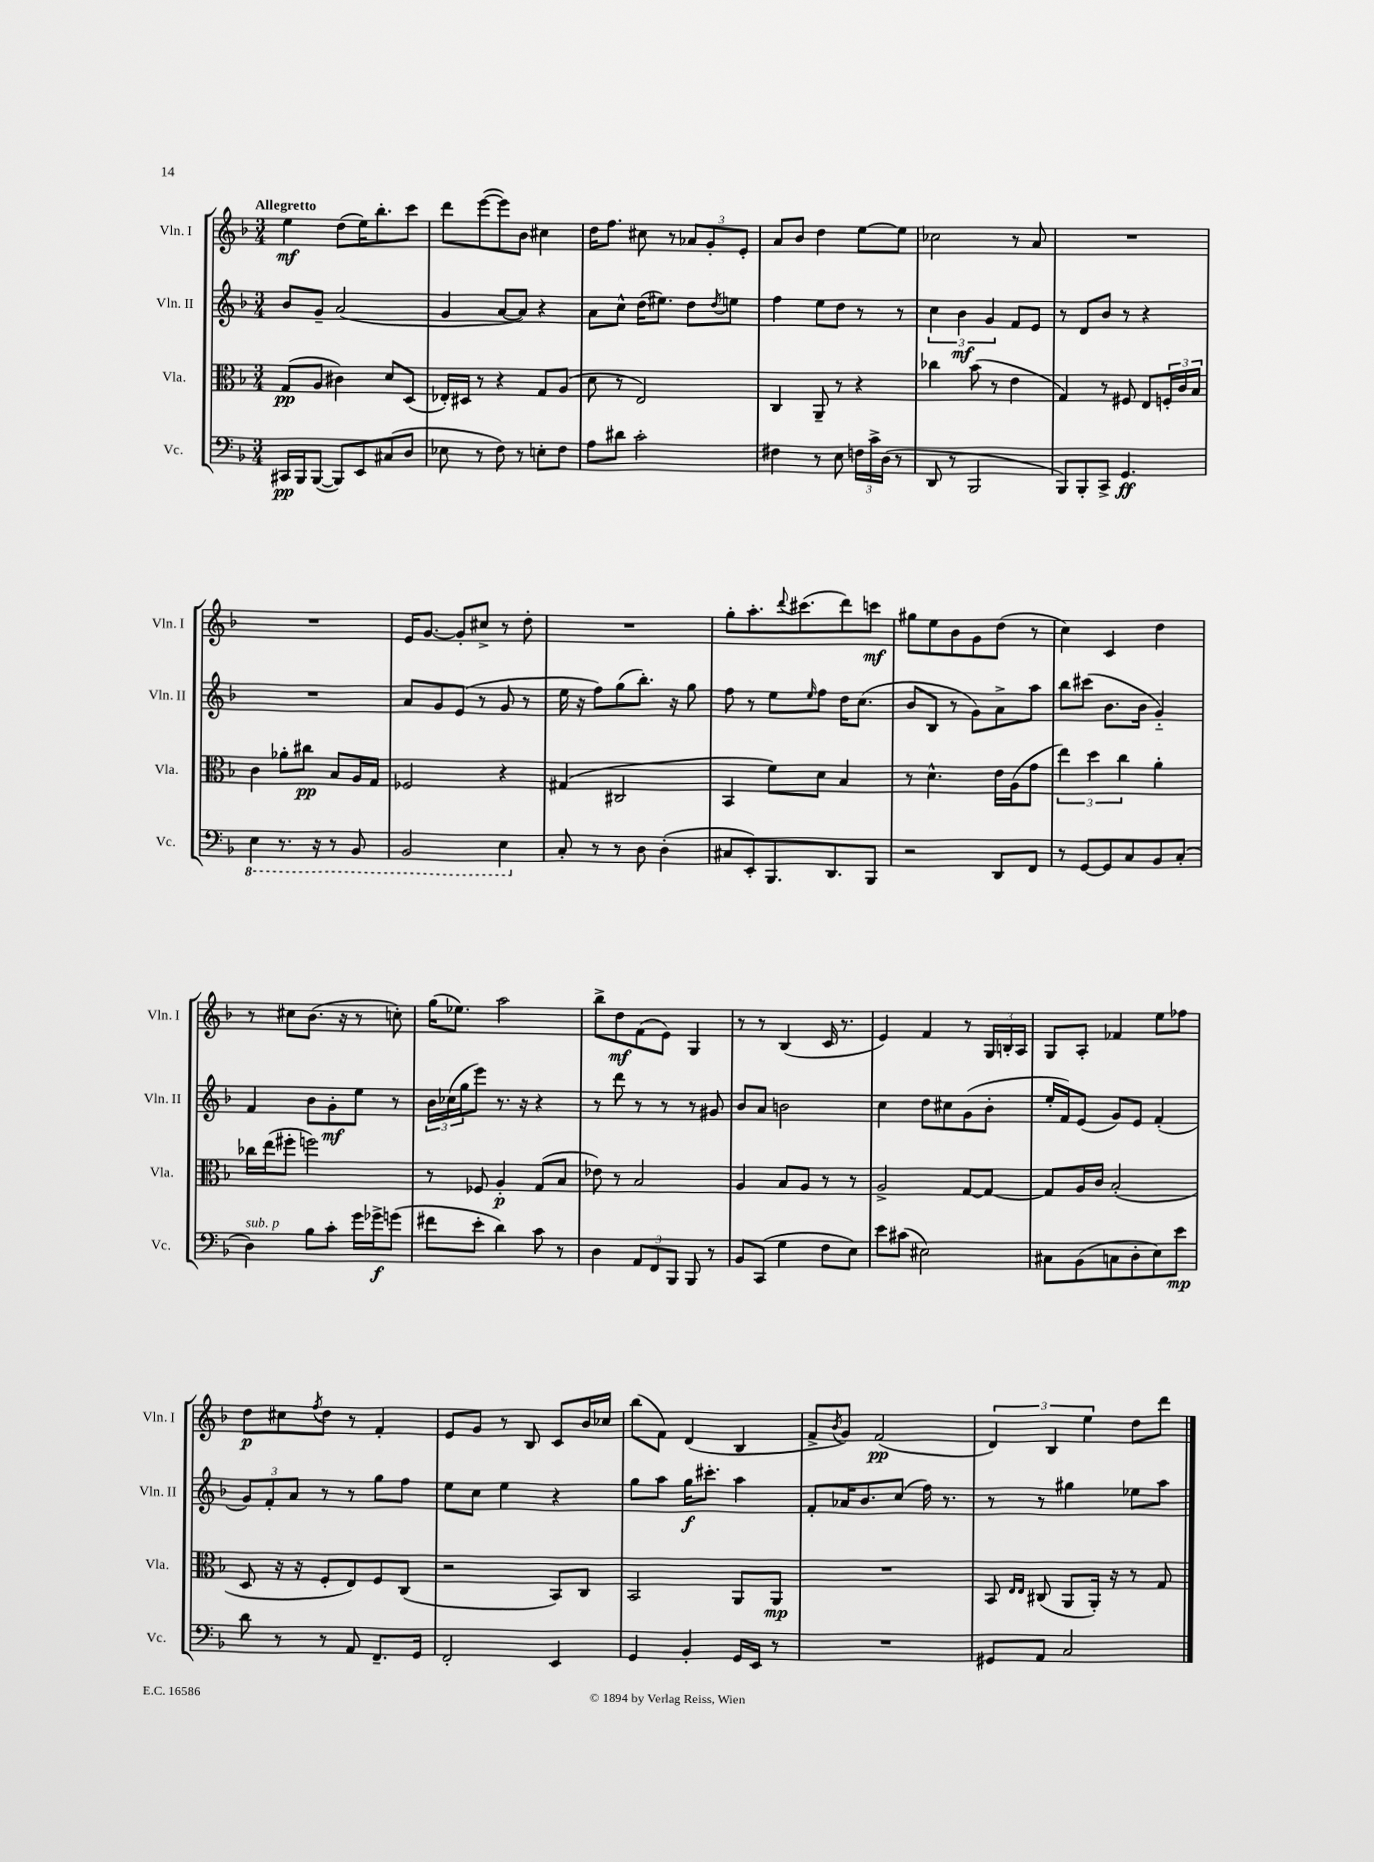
<<
\new StaffGroup <<
\new Staff = "s0" \with { instrumentName = "Vln. I" shortInstrumentName = "Vln. I" } {
    \clef treble \key f \major \numericTimeSignature \time 3/4 \tempo "Allegretto"
    e''4\mf d''8( e''16) bes''8.-. c'''8 |
    d'''8 e'''8~( e'''8) bes'8 cis''4 |
    d''16 f''8. cis''8 r8 \tuplet 3/2 { aes'8 g'8-. e'8-. } |
    a'8 bes'8 d''4 e''8~ e''8 |
    ces''2 r8 a'8 |
    R2. |
    R2. |
    e'16 g'8.~ g'8-. cis''8-> r8 d''8-. |
    R2. |
    g''8-. a''8.-. \appoggiatura { d'''8 } cis'''8.( d'''8) c'''8\mf |
    gis''8 e''8 bes'8 g'8 d''8( r8 |
    c''4) c'4 d''4 |
    r8 cis''8 bes'8.( r16 r8 c''8-.) |
    g''16( ees''8.) a''2 |
    bes''8-> d''8\mf f'8( e'8) g4 |
    r8 r8 bes4( c'16 r8. |
    e'4) f'4 r8 \tuplet 3/2 { g16 b16-. a16 } |
    g8 a8-. fes'4 e''8 fes''8 |
    d''8\p cis''8 \acciaccatura { f''8 } d''8 r8 f'4-. |
    e'8 g'8 r8 bes8 c'8 bes'16 ces''16 |
    bes''8( f'8) d'4( bes4 |
    f'8-> \acciaccatura { bes'8 } g'8) f'2\pp( |
    \tuplet 3/2 { d'4) bes4 e''4 } d''8 d'''8 \bar "|." |
}
\new Staff = "s1" \with { instrumentName = "Vln. II" shortInstrumentName = "Vln. II" } {
    \clef treble \key f \major \numericTimeSignature \time 3/4
    bes'8 g'8-- a'2( |
    g'4 a'8~ a'8) r4 |
    a'8 c''8-^ d''16( eis''8.) d''8 \acciaccatura { d''8 } e''8 |
    f''4 e''8 d''8 r8 r8 |
    \tuplet 3/2 { c''4 bes'4\mf g'4 } f'8 e'8 |
    r8 d'8 bes'8 r8 r4 |
    R2. |
    a'8 g'8 e'8( r8 g'8 r8 |
    e''16 r16 f''8) g''8( bes''8.-.) r16 g''8 |
    f''8 r8 e''8 \grace { e''16 } f''8 d''16 c''8.( |
    bes'8 bes8 r8 g'8) a'8-> a''8 |
    bes''8 cis'''8( bes'8. bes'16 g'4-_) |
    f'4 bes'8 g'8-.\mf e''8 r8 |
    \tuplet 3/2 { bes'16 ces''16( g''16 } e'''8) r8. r16 r4 |
    r8 d'''8 r8 r8 r8 gis'8 |
    bes'8 a'8 b'2 |
    c''4 d''8 cis''8 g'8( bes'8-. |
    e''16-. f'16) e'8( g'8) e'8 f'4-.( |
    \tuplet 3/2 { g'8) f'8-. a'8 } r8 r8 g''8 f''8 |
    e''8 c''8 e''4 r4 |
    g''8 a''8 g''16\f cis'''8.-. a''4 |
    f'8-. aes'16 bes'8. c''8( f''16) r8. |
    r8 r8 gis''4 ees''8 a''8 \bar "|." |
}
\new Staff = "s2" \with { instrumentName = "Vla." shortInstrumentName = "Vla." } {
    \clef alto \key f \major \numericTimeSignature \time 3/4
    g8\pp( a8 cis'4) d'8 d8( |
    ees16-.) dis16 r8 r4 g8 a8( |
    d'8 r8 e2) |
    c4 a,8-- r8 r4 |
    ces''4 bes'8( r8 e'4 |
    g4) r8 fis8 e8 \tuplet 3/2 { f16-. c'16 bes16 } |
    c'4 aes'8-. cis''8\pp bes8 a16 g16 |
    fes2 r4 |
    gis4( cis2 |
    bes,4 f'8) d'8 bes4 |
    r8 d'4.-^ e'16 a16( g'8 |
    \tuplet 3/2 { e''4) d''4 c''4 } a'4-. |
    ces''16 e''16( fis''8-. f''2) |
    r8 fes8 a4-.\p g8( bes8 |
    ees'8) r8 bes2 |
    a4 bes8 a8 r8 r8 |
    a2-> g8~ g8~ |
    g8 a16 c'16 bes2-.( |
    d8 r16 r16 f8-. e8) f8 c8( |
    r2 bes,8) c8 |
    bes,2 a,8 a,8\mp |
    R2. |
    bes,8 \grace { e16 e16 } cis8( a,8 a,16-.) r16 r8 g8 \bar "|." |
}
\new Staff = "s3" \with { instrumentName = "Vc." shortInstrumentName = "Vc." } {
    \clef bass \key f \major \numericTimeSignature \time 3/4
    cis,16\pp bes,,16 bes,,8~( bes,,8) e,8 cis8( d8 |
    ees8 r8 f8) r8 e8-. f8 |
    a8 dis'8 c'2-. |
    fis4 r8 e8 \tuplet 3/2 { f16 c'16-> d16( } r8 |
    d,8 r8 bes,,2 |
    bes,,8) bes,,8-. c,8-> g,4.\ff |
    \ottava #-1 e,4 r8. r16 r8 bes,,8 |
    bes,,2 e,4 \ottava #0 |
    c8-. r8 r8 d8 d4-.( |
    cis8 e,8-.) bes,,8. d,8. bes,,8 |
    r2 d,8 f,8 |
    r8 g,8~ g,8 c8 bes,8 c8-.( |
    d4^\markup { \italic "sub. p" }) bes8 c'8-. g'16 ges'16->\f g'8( |
    fis'8 e'8-. d'4) c'8 r8 |
    d4 \tuplet 3/2 { a,8 f,8 bes,,8 } bes,,8 r8 |
    bes,8 c,8( g4 f8 e8) |
    e'8 cis'8( eis2) |
    cis8 bes,8( c8 d8-. e8) e'8\mp |
    d'8 r8 r8 a,8 f,8.-- g,16 |
    f,2-. e,4 |
    g,4 bes,4-. g,16 e,16 r8 |
    R2. |
    gis,8 a,8 c2 \bar "|." |
}
>>
>>
\layout { \context { \Score \remove "Bar_number_engraver" } }
